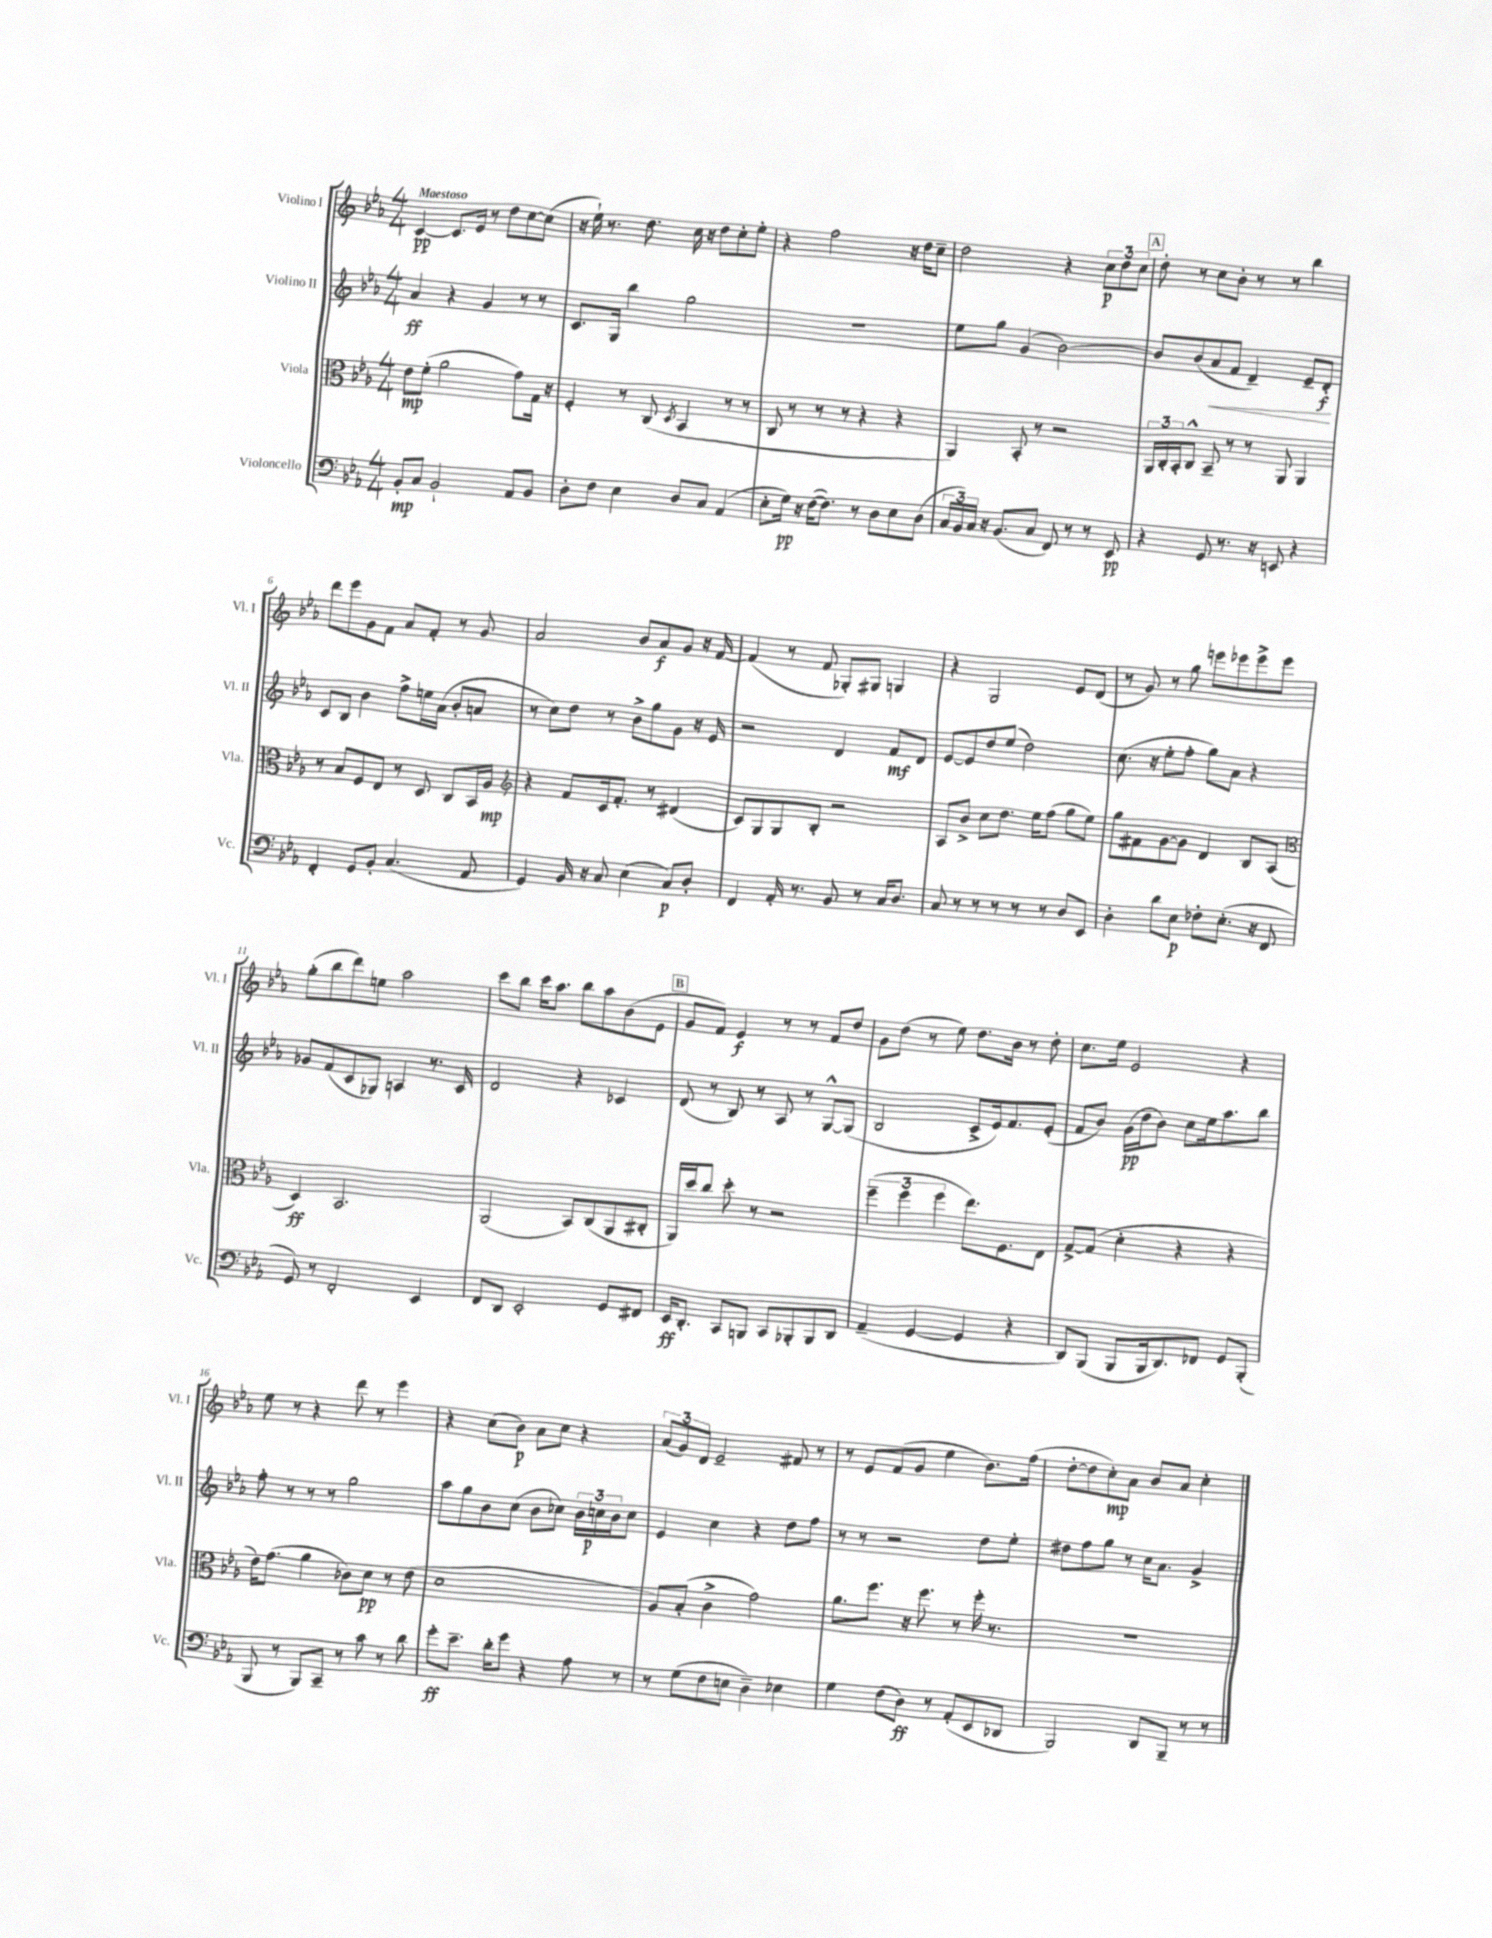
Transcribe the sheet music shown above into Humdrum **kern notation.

**kern	**dynam	**kern	**dynam	**kern	**dynam	**kern	**dynam
*part4	*part4	*part3	*part3	*part2	*part2	*part1	*part1
*staff4	*staff4	*staff3	*staff3	*staff2	*staff2	*staff1	*staff1
*I"Violoncello	*	*I"Viola	*	*I"Violino II	*	*I"Violino I	*
*I'Vc.	*	*I'Vla.	*	*I'Vl. II	*	*I'Vl. I	*
*clefF4	*	*clefC3	*	*clefG2	*	*clefG2	*
*k[b-e-a-]	*	*k[b-e-a-]	*	*k[b-e-a-]	*	*k[b-e-a-]	*
*M4/4	*	*M4/4	*	*M4/4	*	*M4/4	*
=1	=1	=1	=1	=1	=1	=1	=1
!	!	!	!	!	!	!LO:TX:a:B:t=Maestoso	!
8BB-'/L	mp	8e-\L	mp	4a-/	ff	[4c/	pp
8C/J	.	(8f'\J	.	.	.	.	.
2BB-`/	.	2a-\	.	4r	.	8.c/L]	.
.	.	.	.	.	.	16e-/Jk	.
.	.	.	.	4g/	.	8r	.
.	.	.	.	.	.	8dd\L	.
8AA-/L	.	8g\L)	.	8r	.	[8cc\	.
8BB-/J	.	16G\Jk	.	8r	.	(8cc\J]	.
.	.	16r	.	.	.	.	.
=2	=2	=2	=2	=2	=2	=2	=2
8D'\L	.	4F'/	.	8.c/L	.	16r	.
.	.	.	.	.	.	16ee-`\)	.
8F\J	.	.	.	.	.	8.r	.
.	.	.	.	16G/Jk	.	.	.
4E-\	.	8r	.	4bb-\	.	.	.
.	.	.	.	.	.	8.dd\	.
.	.	(8C/	.	.	.	.	.
.	.	8qD/	.	.	.	.	.
8D/L	.	4BB-/	.	2gg\	.	16cc\	.
.	.	.	.	.	.	16r	.
8C/J	.	.	.	.	.	8dd\L	.
(4AA-/	.	8r	.	.	.	8cc'\	.
.	.	8r	.	.	.	8ee-'\J	.
=3	=3	=3	=3	=3	=3	=3	=3
8E-'\L	.	8C/	.	1r	.	4r	.
16G\Jk)	pp	8r	.	.	.	.	.
16r	.	.	.	.	.	.	.
([16F\KL	.	8r	.	.	.	2ff\	.
8.F\J])	.	.	.	.	.	.	.
.	.	8r	.	.	.	.	.
8r	.	4r	.	.	.	.	.
8D\L	.	.	.	.	.	.	.
8E-\	.	4r	.	.	.	16r	.
.	.	.	.	.	.	16dd\KL	.
(8D\J	.	.	.	.	.	8cc~\J	.
=4	=4	=4	=4	=4	=4	=4	=4
24C/LL	.	4AA-/)	.	8ee-\L	.	2dd\	.
24BB-/)	.	.	.	.	.	.	.
24C/JJ	.	.	.	.	.	.	.
16r	.	.	.	8gg\J	.	.	.
(8.BB-/L	.	.	.	.	.	.	.
.	.	8BB-'/	.	(4g/	.	.	.
8C/J	.	8r	.	.	.	.	.
8FF/)	.	2r	.	[2b-\)	.	4r	.
8r	.	.	.	.	.	.	.
8r	.	.	.	.	.	12cc\L	p
.	.	.	.	.	.	12dd\	.
8EE-/	pp	.	.	.	.	.	.
.	.	.	.	.	.	12cc\J	.
!!LO:REH:place=s1:t=A
=5	=5	=5	=5	=5	=5	=5	=5
4r	.	24AA-/LL	.	8b-/L]	.	8dd'\	.
.	.	24C'/	.	.	.	.	.
.	.	24BB-'/J	.	.	.	.	.
.	.	8C^^/J	.	(8b-/	.	8r	.
!	!	!	!	!	!LO:HP:b	!	!
8GG/	.	8BB-~/	.	8a-/	<	8cc\L	.
8.r	.	8r	.	8f/J	.	8b-'\J	.
.	.	8r	.	4d~/)	.	8r	.
16r	.	.	.	.	.	.	.
8EEn/	.	8AA-/	.	.	.	8r	.
4r	.	4AA-/	.	8e-~/L	.	4bb-\	.
.	.	.	.	8d'/J	f	.	.
.	.	.	.	.	[	.	.
!!LO:LB:g=z
=6	=6	=6	=6	=6	=6	=6	=6
4FF'/	.	8r	.	8c/L	.	8ddd\L	.
.	.	8B-/L	.	8B-/J	.	8eee-\	.
8GG/L	.	8F/	.	4b-\	.	8g\	.
8BB-'/J	.	8E-/J	.	.	.	8f\J	.
(4.C/	.	8r	.	8ff^\L	.	8a-/L	.
.	.	8D/	.	16een\L	.	8f'/J	.
.	.	.	.	(16a-\JJ	.	.	.
.	.	8C/L	.	8b-'/L	.	8r	.
8AA-/	.	16BB-/L	.	8an/J	.	8g/	.
.	.	16A-/JJ	mp	.	.	.	.
=7	=7	=7	=7	=7	=7	=7	=7
*	*	*clefG2	*	*	*	*	*
4GG/)	.	4r	.	8r	.	2a-/	.
.	.	.	.	8cc\L)	.	.	.
16BB-/	.	8f/L	.	8dd\J	.	.	.
16r	.	.	.	.	.	.	.
8C/	.	16c/k	.	8r	.	.	.
.	.	8.f'/J	.	.	.	.	.
(4E-\	.	.	.	8b-^\L	.	8b-/L	.
.	.	8r	.	8gg\	.	8a-/	f
8C/L)	p	(4d#X/	.	8g\J	.	8g/J	.
8D'/J	.	.	.	16r	.	16r	.
.	.	.	.	16e-/	.	[16f/	.
=8	=8	=8	=8	=8	=8	=8	=8
4FF/	.	8c/L)	.	2r	.	(4f/]	.
.	.	8G/	.	.	.	.	.
16AA-'/	.	8G/	.	.	.	8r	.
8.r	.	.	.	.	.	.	.
.	.	8B-'/J	.	.	.	8f/	.
8BB-/	.	2r	.	4d/	.	8G-X'/L)	.
8r	.	.	.	.	.	8G#X/J	.
16C/KL	.	.	.	8f/L	mf	4Gn/	.
8.D/J	.	.	.	.	.	.	.
.	.	.	.	8d/J	.	.	.
=9	=9	=9	=9	=9	=9	=9	=9
8C/	.	8A-/L	.	[8e-/L	.	4r	.
8r	.	8b-^/J	.	8e-/]	.	.	.
8r	.	8cc\L	.	8dd/	.	2G/	.
8r	.	8.dd\J	.	(8ee-/J	.	.	.
8r	.	.	.	2dd\)	.	.	.
.	.	16ee-\KL	.	.	.	.	.
8r	.	(8ff\J	.	.	.	.	.
8D/L	.	8gg\L	.	.	.	8e-/L	.
8EE-/J	.	8ee-\J)	.	.	.	(8d/J	.
=10	=10	=10	=10	=10	=10	=10	=10
4D'\	.	8gg\L	.	(8.cc\	.	8r	.
.	.	8f#X\	.	.	.	8g/)	.
.	.	.	.	16r	.	.	.
8d\L	.	[8g\	.	8ee-'\L	.	8r	.
8E-\J	p	8g\J]	.	8ff'\J	.	8gg\	.
8F-X'\L	.	4d/	.	8gg\L)	.	8eeen\L	.
(8.E-'\J	.	.	.	8a-\J	.	8eee-X\	.
.	.	8B-/L	.	4r	.	8eee-^\	.
16r	.	.	.	.	.	.	.
8FF/	.	(8A-/J	.	.	.	8eee-\J	.
!!LO:LB:g=z
=11	=11	=11	=11	=11	=11	=11	=11
*	*	*clefC3	*	*	*	*	*
8GG/)	.	4D/)	ff	8g-X/L	.	(8gg'\L	.
8r	.	.	.	(8f/	.	8bb-\	.
2FF'/	.	2.BB-/	.	8c/	.	8ddd\)	.
.	.	.	.	8G-X/J)	.	8een\J	.
.	.	.	.	4An/	.	2aa-\	.
4EE-/	.	.	.	8.r	.	.	.
.	.	.	.	16c/	.	.	.
=12	=12	=12	=12	=12	=12	=12	=12
8FF/L	.	(2AA-/	.	2d/	.	8ccc\L	.
8DD/J	.	.	.	.	.	8bb-\J	.
2EE-'/	.	.	.	.	.	16ccc\KL	.
.	.	.	.	.	.	8.aa-\J	.
.	.	8BB-/L)	.	4r	.	8bb-\L	.
.	.	(8C/	.	.	.	8aa-\	.
8GG/L	.	8AA-/	.	4c-X/	.	(8b-\	.
8FF#X/J	.	8C#X'/J	.	.	.	8e-\J	.
!!LO:REH:place=s1:t=B
=13	=13	=13	=13	=13	=13	=13	=13
16EE-/KL	ff	16AA-/LL)	.	(8d/	.	8g/L	.
8.DD'/J	.	16dd/J	.	.	.	.	.
.	.	8cc/J	.	8r	.	8f/J)	.
8CC/L	.	8dd'\	.	8B-/)	.	4e-/	f
8BBBn/J	.	8r	.	8r	.	.	.
8CC/L	.	2r	.	8A-/	.	8r	.
8BBB-X'/	.	.	.	8r	.	8r	.
8BBB-/	.	.	.	[8G^^/L	.	8f/L	.
8DD/J	.	.	.	(8G/J]	.	8dd/J	.
=14	=14	=14	=14	=14	=14	=14	=14
(4AA-~/	.	(6ff~\	.	2B-/	.	8g\L	.
.	.	.	.	.	.	(8dd\J	.
.	.	6ff\	.	.	.	.	.
[4GG/	.	.	.	.	.	8r	.
.	.	6ff\	.	.	.	.	.
.	.	.	.	.	.	8ee-\)	.
4GG/]	.	8.ee-\L)	.	8c^/L	.	8.dd\L	.
.	.	.	.	16e-/k)	.	.	.
.	.	8.F\	.	8.f/	.	16b-\Jk	.
4r	.	.	.	.	.	8r	.
.	.	8E-\J	.	(8e-'/J	.	8dd'\	.
=15	=15	=15	=15	=15	=15	=15	=15
8DD/L)	.	[8G^/L	.	8f/L	.	8.cc\L	.
(8BBB-/J	.	(8G/J]	.	8b-/J)	.	.	.
.	.	.	.	.	.	16ee-\Jk	.
8BBB-/L	.	4d'\	.	(16g\LL	pp	2e-/	.
.	.	.	.	16dd\J	.	.	.
16BBB-/k	.	.	.	8b-\J)	.	.	.
8.DD/)	.	.	.	.	.	.	.
.	.	4r	.	8cc\L	.	.	.
8FF-X/J	.	.	.	16ee-\k	.	.	.
.	.	.	.	8.aa-\	.	.	.
8GG/L	.	4r	.	.	.	4r	.
(8BBB-'/J	.	.	.	8bb-\J	.	.	.
!!LO:LB:g=z
=16	=16	=16	=16	=16	=16	=16	=16
8BBB-/	.	16e-\KL)	.	8ff'\	.	8ee-\	.
.	.	(8.g\J	.	.	.	.	.
8r	.	.	.	8r	.	8r	.
8BBB-/L)	.	4a-\	.	8r	.	4r	.
8CC~/J	.	.	.	8r	.	.	.
8r	.	8c-X\L)	.	2gg\	.	8ddd\	.
8c\	.	8d\J	pp	.	.	8r	.
8r	.	8r	.	.	.	4eee-\	.
8d\	.	(8e-\	.	.	.	.	.
=17	=17	=17	=17	=17	=17	=17	=17
8g'\L	ff	1d	.	8aa-\L	.	4r	.
8.e-~\J	.	.	.	8gg\	.	.	.
.	.	.	.	8b-\	.	(8cc\L	.
16d'\KL	.	.	.	.	.	.	.
8g\J	.	.	.	(8cc\J	.	8b-\J)	p
4r	.	.	.	8b-\L	.	8a-\L	.
.	.	.	.	8cc-X\J)	.	8cc\J	.
8A-\	.	.	.	24b-\LL	.	4r	.
.	.	.	.	24ccn\	p	.	.
.	.	.	.	24b-\J	.	.	.
8r	.	.	.	8cc\J	.	.	.
=18	=18	=18	=18	=18	=18	=18	=18
8r	.	8A-/L)	.	4e-/	.	(12a-/L	.
.	.	.	.	.	.	12g/)	.
(8G\L	.	(8B-'/J	.	.	.	.	.
.	.	.	.	.	.	12d/J	.
8F\	.	4c^\	.	4cc\	.	2e-~/	.
8En\J	.	.	.	.	.	.	.
4D~\)	.	2g\)	.	4r	.	.	.
4E-X\	.	.	.	8dd\L	.	8f#X/	.
.	.	.	.	8ff\J	.	8r	.
=19	=19	=19	=19	=19	=19	=19	=19
4G\	.	8.a-\L	.	8r	.	8r	.
.	.	.	.	8r	.	8e-/L	.
.	.	8.ff\J	.	.	.	.	.
(8F\L	.	.	.	2r	.	(8f/	.
8D\J)	ff	16r	.	.	.	8g/J	.
.	.	8.ff\	.	.	.	.	.
8r	.	.	.	.	.	4ee-\	.
(8AA-'/L	.	8r	.	.	.	.	.
8EE-/	.	16ff'\	.	8dd\L	.	8.b-\L)	.
.	.	8.r	.	.	.	.	.
8DD-X/J	.	.	.	8ee-'\J	.	.	.
.	.	.	.	.	.	(16ff\Jk	.
=20	=20	=20	=20	=20	=20	=20	=20
2BBB-/)	.	1r	.	8dd#X\L	.	[8dd'\L	.
.	.	.	.	8ff\	.	8dd\]	.
.	.	.	.	8gg\J	.	8cc'\)	mp
.	.	.	.	8r	.	8a-\J	.
8DD/L	.	.	.	16cc\KL	.	8b-/L	.
.	.	.	.	8.a-\J	.	.	.
8BBB-~/J	.	.	.	.	.	8a-/J	.
8r	.	.	.	4g^/	.	4cc'\	.
8r	.	.	.	.	.	.	.
==	==	==	==	==	==	==	==
*-	*-	*-	*-	*-	*-	*-	*-
